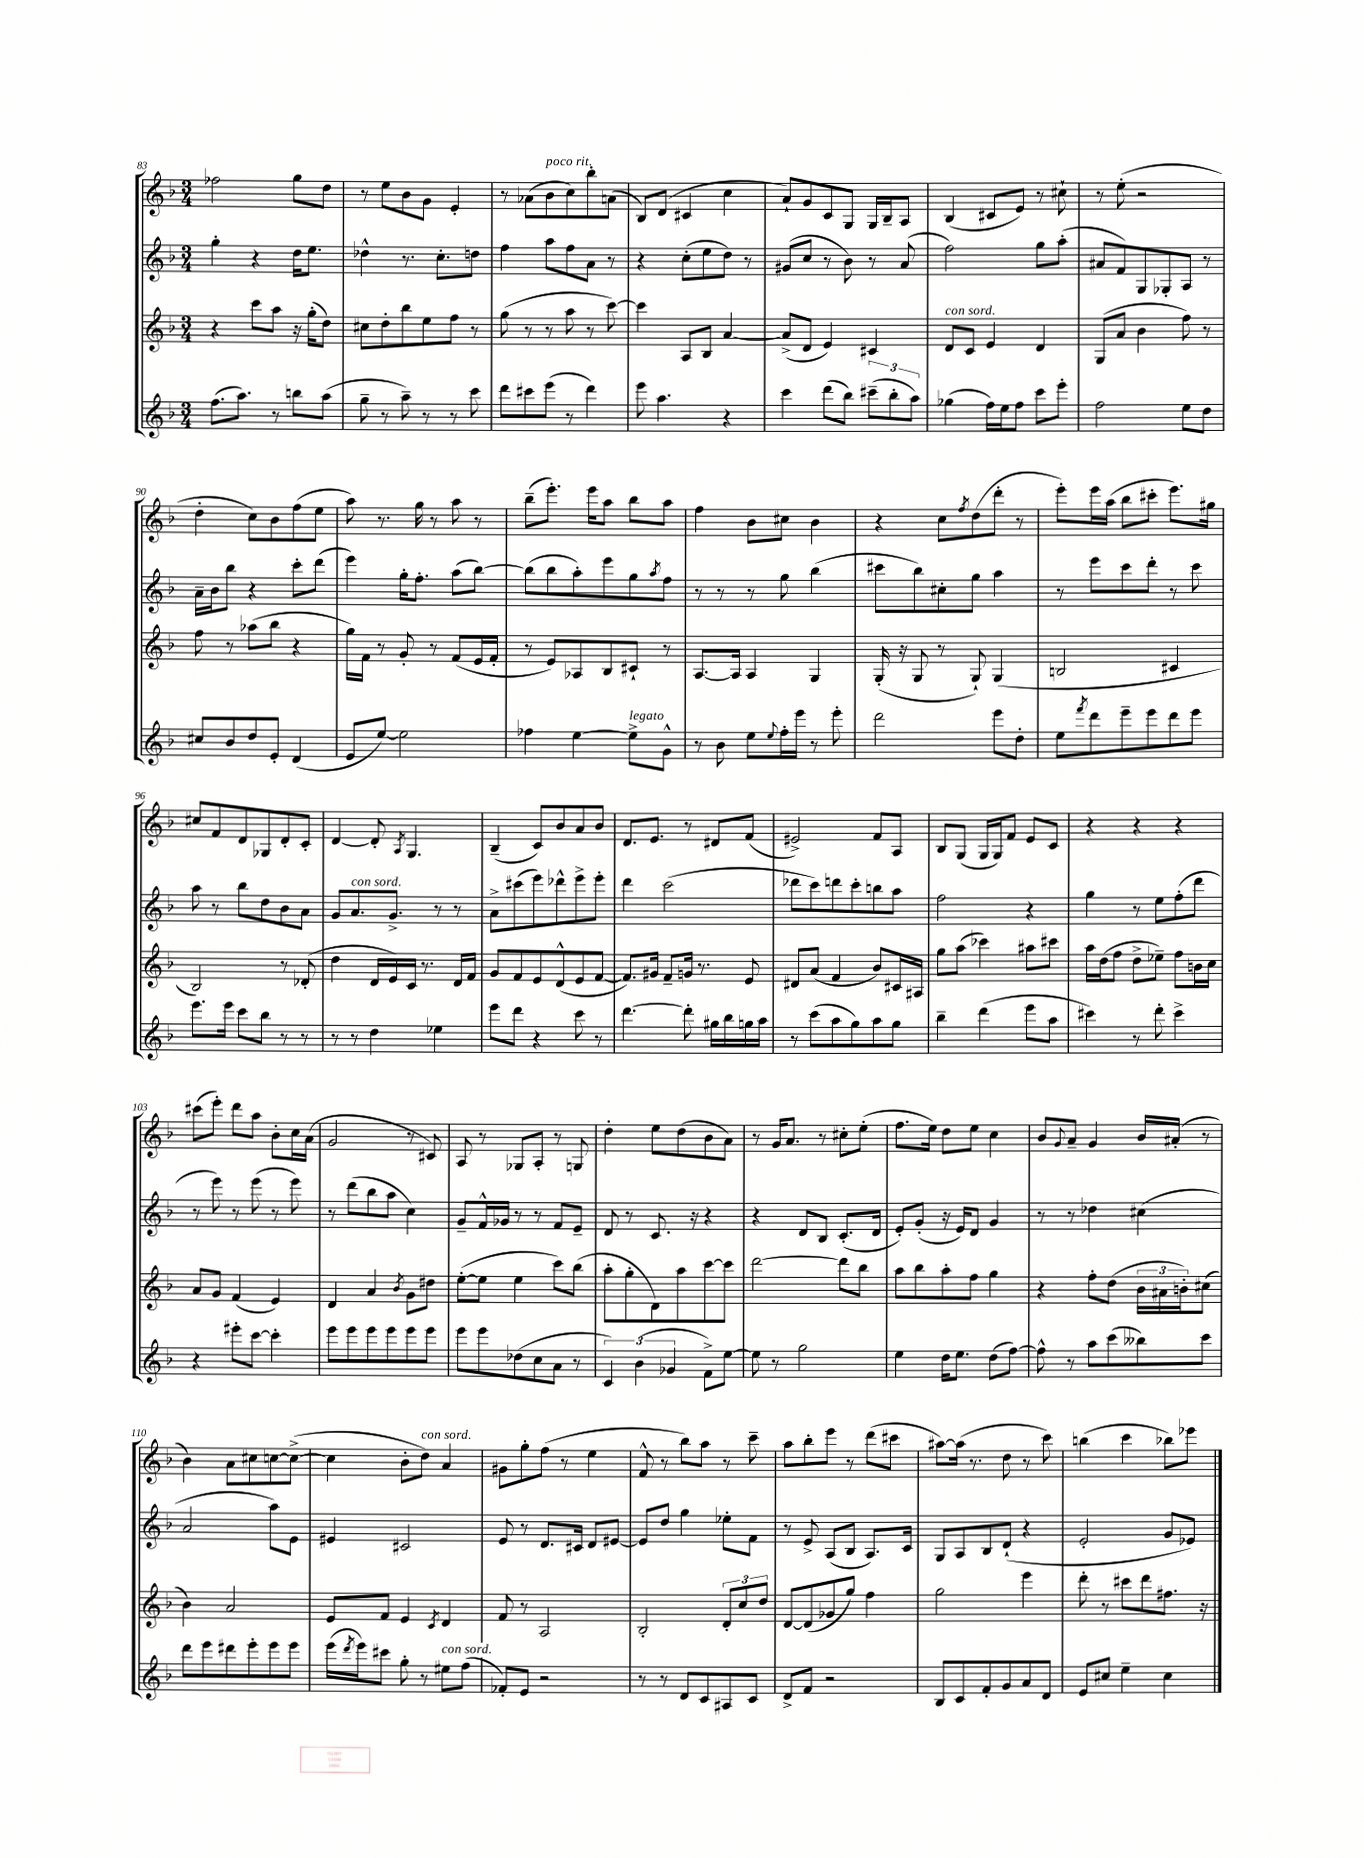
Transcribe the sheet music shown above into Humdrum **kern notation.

**kern	**kern	**kern	**kern
*part4	*part3	*part2	*part1
*staff4	*staff3	*staff2	*staff1
*clefG2	*clefG2	*clefG2	*clefG2
*k[b-]	*k[b-]	*k[b-]	*k[b-]
*M3/4	*M3/4	*M3/4	*M3/4
=83	=83	=83	=83
(8.ff\L	4r	4gg'\	2ff-X\
8.aa\J)	.	.	.
.	8ccc\L	4r	.
8r	8aa\J	.	.
8bbn\L	16r	16dd\KL	8gg\L
.	(16gg'\KL	8.ee\J	.
(8aa\J	8dd\J)	.	8dd\J
=84	=84	=84	=84
8gg~\	8cc#X\L	4dd-X^^\	8r
8r	8dd'\	.	8ee\L
8aa~\)	8bb-\	8.r	8b-\
8r	8ee\	.	8g\J
.	.	8.cc'\L	.
8r	8ff\J	.	4e'/
8ccc\	8r	8ddn\J	.
=85	=85	=85	=85
8ddd\L	(8gg\	4ff\	8r
8ccc#X\	8r	.	(8a-X\L
!	!	!	!LO:TX:a:i:t=poco rit.
(8eee\J	8r	8aa\L	8b-\
8r	8aa\	8ff\	8cc\)
4ddd\)	8r	8a\J	8bb-'\
.	[8ccc\)	8r	(8an\J
=86	=86	=86	=86
8eee\	4ccc\]	4r	8B-/L)
4.aa\	.	.	(8d/J
.	8A/L	(8cc'\L	4c#X/
.	8B-/J	8ee\	.
4r	[4a/	8dd\J)	4cc\
.	.	8r	.
=87	=87	=87	=87
4ccc\	(8a^/L]	(8g#X/L	8a`/L)
.	8d/J	8cc/J	8g/
(8ddd\L	4e/)	8r	8c/
8bb-\J)	.	8b-\)	8G/J
(12ccc#X~\L	4c#X/	8r	16G/LL
.	.	.	16B-~/J
12bb-'\	.	.	.
.	.	(8a/	8A/J
12aa\J)	.	.	.
=88	=88	=88	=88
!	!LO:TX:a:i:t=con sord.	!	!
(4gg-X\	8d/L	2ff\)	(4B-/
.	8c/J	.	.
16ff\LL)	4e/	.	8c#X/L
16ee\J	.	.	.
8ff\J	.	.	8e/J)
8ccc\L	4d/	8gg\L	8r
8eee'\J	.	(8aa'\J	8cc#X`\
=89	=89	=89	=89
2ff\	(8G/L	8a#X/L	8r
.	8a/J	8f/)	(8ee'\
.	4b-\	8G/	2r
.	.	8G-X'/	.
8ee\L	8ff\)	8A/J	.
8dd\J	8r	8r	.
!!LO:LB:g=z
=90	=90	=90	=90
8cc#X/L	8ff\	16a~\LL	4dd'\
.	.	16b-\J	.
8b-/	8r	8bb-\J	.
8dd/	(8aa-X\L	4r	8cc\L)
8e'/J	8bb-\J	.	8b-\
(4d/	4r	8ccc'\L	(8ff\
.	.	(8ddd\J	8ee\J
=91	=91	=91	=91
8e/L	16gg\LL)	4eee\)	8aa\)
.	16f\JJ	.	.
[8ee/J)	8r	.	8.r
2ee\]	8g'/	16gg'\KL	.
.	.	8.ff'\J	16gg\
.	8r	.	8r
.	(8f/L	(8aa\L	8aa\
.	16e/L	[8bb-\J)	8r
.	16f'/JJ	.	.
=92	=92	=92	=92
4ff-X\	8r	(8bb-\L]	(8bb-~\L
.	8e/L)	8bb-\	8.eee'\J)
[4ee\	8A-X/	8aa'\)	.
.	.	.	16eee\KL
.	8B-/	8eee\	8aa\J
!LO:TX:a:i:t=legato	!	!	!
8ee^\L]	8c#X`/J	8gg\	8bb-\L
.	.	8qaa/	.
8g^^\J	8r	8ff\J	8aa\J
=93	=93	=93	=93
8r	[8.A/L	8r	4ff\
8b-\	.	8r	.
.	16A/Jk]	.	.
8ee\L	4A/	8r	8b-\L
8qqee/	.	.	.
16ff'\L	.	8gg\	8cc#X\J
16eee\JJ	.	.	.
8r	4G/	(4bb-\	4b-\
8eee'\	.	.	.
=94	=94	=94	=94
2ddd\	(16G'/	8ccc#X\L	4r
.	16r	.	.
.	8G/	8bb-\)	.
.	8r	8cc#X'\	8cc\L
.	.	.	8qff/
.	8G`/)	8gg\J	(8dd\
8eee\L	(4G/	4aa\	8ddd'\J
8dd'\J	.	.	8r
=95	=95	=95	=95
8ee\L	2Bn/	8r	8eee'\L)
8qfff/	.	.	.
8ddd\	.	8eee\L	16eee\L
.	.	.	(16aa\JJ
8eee~\	.	8ccc\	8bb-\L
8eee\	.	8ddd'\J	8ccc#X'\J
8ddd\	4c#X/	8r	8.eee\L)
8eee\J	.	8ccc\	.
.	.	.	16gg#X\Jk
!!LO:LB:g=z
=96	=96	=96	=96
8.eee\L	2B-/)	8aa\	8cc#X/L
.	.	8r	8f/
16eee\Jk	.	.	.
8ccc\L	.	8bb-\L	8d/
8bb-\J	.	8dd\	8G-X/
8r	8r	8b-\	8d'/
8r	(8d-X'/	8a\J	8c'/J
=97	=97	=97	=97
8r	4dd\	8g/L	[4d/
!	!	!LO:TX:a:i:t=con sord.	!
8r	.	8.a/	.
4dd\	16d/LL	.	8d'/]
.	16e/)	8.g^/J	.
.	.	.	8qA/
.	16c/JJ	.	4.G/
.	8.r	.	.
4ee-X\	.	8r	.
.	16d/LL	8r	.
.	16f/JJ	.	.
=98	=98	=98	=98
8eee\L	8g/L	8a^\L	(4B-~/
8ddd\J	8f/	(8ccc#X\	.
4r	8e/	8eee\)	8c/L)
.	(8d^^/	8ddd-X^^\	8b-/
8ccc\	8e/	8eee^\	8a/
8r	[8f/J	8eee'\J	8b-/J
=99	=99	=99	=99
[4.ddd\	8.f/L])	4ddd\	8.d/L
.	16g#X/Jk	.	8.e/J
.	8f~/L	(2ccc\	.
8ddd'\]	16gn/Jk	.	8r
.	8.r	.	.
16gg#X\LL	.	.	8d#X/L
16bb-\	.	.	.
16ggn\	8e/	.	(8f/J
16aa\JJ	.	.	.
=100	=100	=100	=100
8r	8d#X/L	8ddd-X\L	2e#X^/)
(8ccc\L	(8a/J	8ccc\)	.
8aa\	4f/	8dddn\	.
8gg\)	.	8ccc'\	.
8aa\	8b-/L)	8bbn\	8f/L
8gg\J	16c#X/L	8aa\J	8A/J
.	16A#X/JJ	.	.
=101	=101	=101	=101
4bb-~\	8gg\L	2ff\	8B-/L
.	(8aa\J	.	(8G/J
(4ddd\	4ccc-X\)	.	16G/LL
.	.	.	16G/J)
.	.	.	8f/J
8eee\L	8aa#X\L	4r	8e/L
8aa\J	8ccc#X\J	.	8c/J
=102	=102	=102	=102
4ccc#X\)	16aa\LL	4gg\	4r
.	(16dd\J	.	.
.	8ff\J	.	.
8r	8dd^\L	8r	4r
8ddd'\	8ee-X~\J)	8ee\L	.
4ccc#^\	8ff\L	(8ff'\	4r
.	16bn\L	8ddd\J	.
.	16cc\JJ	.	.
!!LO:LB:g=z
=103	=103	=103	=103
4r	8a/L	8r	(8ccc#X\L
.	8g/J	8eee\)	8eee'\J)
8eee#X'\L	(4f/	8r	8ddd\L
[8ccc\J	.	(8eee\	8aa\J
4ccc'\]	4e/)	8r	8b-'\L
.	.	8eee\)	16cc\L
.	.	.	(16a\JJ
=104	=104	=104	=104
8eee\L	4d/	8r	2g/
8eee\	.	(8ddd\L	.
8eee\	4a/	8bb-\	.
8eee\	.	8aa\J	.
.	8qb-/	.	.
8eee\	8g\L	4cc\)	8r
8eee\J	8dd#X\J	.	8c#X/)
=105	=105	=105	=105
8eee\L	([8ee'\L	8g~/L	8A/
8eee\	8ee\J]	16f^^/L	8r
.	.	16g-X/JJ	.
(8dd-X\	4ee\	8r	8G-X/L
8cc\	.	8r	8A'/J
8a\J	8ccc\L)	8f/L	8r
8r	(8bb-\J	8e~/J	8Gn/
=106	=106	=106	=106
6c/)	8aa'\L	8d/	4dd'\
.	8gg'\	8r	.
(6b-\	.	.	.
.	8d\)	8.c/	8ee\L
6g-X/	.	.	.
.	8aa\	.	(8dd\
.	.	16r	.
8f^\L)	[8ccc\	4r	8b-\
[8ee\J	8ccc\J]	.	8a\J)
=107	=107	=107	=107
8ee\]	[2ddd\	4r	8r
8r	.	.	16g/KL
.	.	.	8.a/J
2gg\	.	8d/L	.
.	.	8B-/J	8r
.	8ddd\L]	(8.c'/L	8cc#X'\L
.	8bb-\J	.	(8ee'\J
.	.	16d/Jk	.
=108	=108	=108	=108
4ee\	8aa\L	8e'/L)	8.ff\L
.	8bb-\	(8g'/J	.
.	.	.	16ee\Jk)
16dd\KL	8aa'\	16r	8dd\L
8.ee\J	.	16e/KL)	.
.	8ff\J	8d/J	8ee\J
(8dd\L	4gg\	4g/	4cc\
[8ff\J)	.	.	.
=109	=109	=109	=109
8ff^^\]	4r	8r	8b-/L
.	.	.	8qqg/
8r	.	8r	8a~/J
8aa\L	8ff'\L	4dd-X\	4g/
(8ccc\	(8dd\J	.	.
8bb--X\)	24b-\LL	(4cc#X\	16b-/LL
.	24a#X\	.	.
.	.	.	(16a#X'/JJ
.	24bn'\J)	.	.
8ccc\J	(8cc#X\J	.	8r
!!LO:LB:g=z
=110	=110	=110	=110
8ddd\L	4b-\)	2a/	4b-\)
8eee\	.	.	.
8ddd#X\	2a/	.	8a\L
8eee'\	.	.	8cc#X\
8eee\	.	8aa\L)	[8ccn\
8eee\J	.	8e\J	(8cc^\J_
=111	=111	=111	=111
(16eee\LL	8e/L	4e#X/	4cc\]
8qddd/	.	.	.
16eee\J)	.	.	.
8ccc#X\J	8f/J	.	.
8gg'\	4e/	2c#X/	8b-'\L
!	!	!	!LO:TX:a:i:t=con sord.
8r	.	.	8dd\J)
.	8qc/	.	.
!LO:TX:a:i:t=con sord.	!	!	!
8ee#X\L	4d/	.	4a/
(8ff\J	.	.	.
=112	=112	=112	=112
8f-X'/L)	8f/	8e/	8g#X\L
8e/J	8r	8r	8gg'\
2r	2A/	8.d/L	(8ff\J
.	.	.	8r
.	.	16c#X/Jk	.
.	.	8d/L	4ee\
.	.	[8e#X/J	.
=113	=113	=113	=113
8r	2B-'/	8e#/L]	8f^^/
8r	.	8dd/J	8r
8d/L	.	4gg\	8bb-\L)
8c/	.	.	8aa\J
8A#X/	12d'/L	8ee-X'\L	8r
.	12cc/	.	.
8c/J	.	8f\J	8ccc~\
.	12dd/J	.	.
=114	=114	=114	=114
8d^/L	[8d/L	8r	8aa\L
8f/J	(8d/]	8e^/	8bb-'\
2r	8g-X/	(8A/L	8eee\J
.	8gg/J)	8B-/J	8r
.	4ff\	8.A/L)	(8ddd\L
.	.	.	8ccc#X\J
.	.	16c/Jk	.
=115	=115	=115	=115
8B-/L	2gg\	8G/L	[8aa#X\L)
8c/	.	8A/	(16aa#\Jk]
.	.	.	8.r
8f'/	.	8B-/	.
8g/	.	(8d`/J	8dd\
8a/	4eee\	4r	8r
8d/J	.	.	8ccc\)
=116	=116	=116	=116
8e/L	8ddd'\	2e'/	(4bbn\
8cc#X/J	8r	.	.
4ee~\	8ccc#X\L	.	4ccc\
.	8ddd\	.	.
4cc#\	8.ff#X\J	8g/L	8bb-X\L)
.	.	8e-X/J)	8eee-X\J
.	16r	.	.
==	==	==	==
*-	*-	*-	*-
